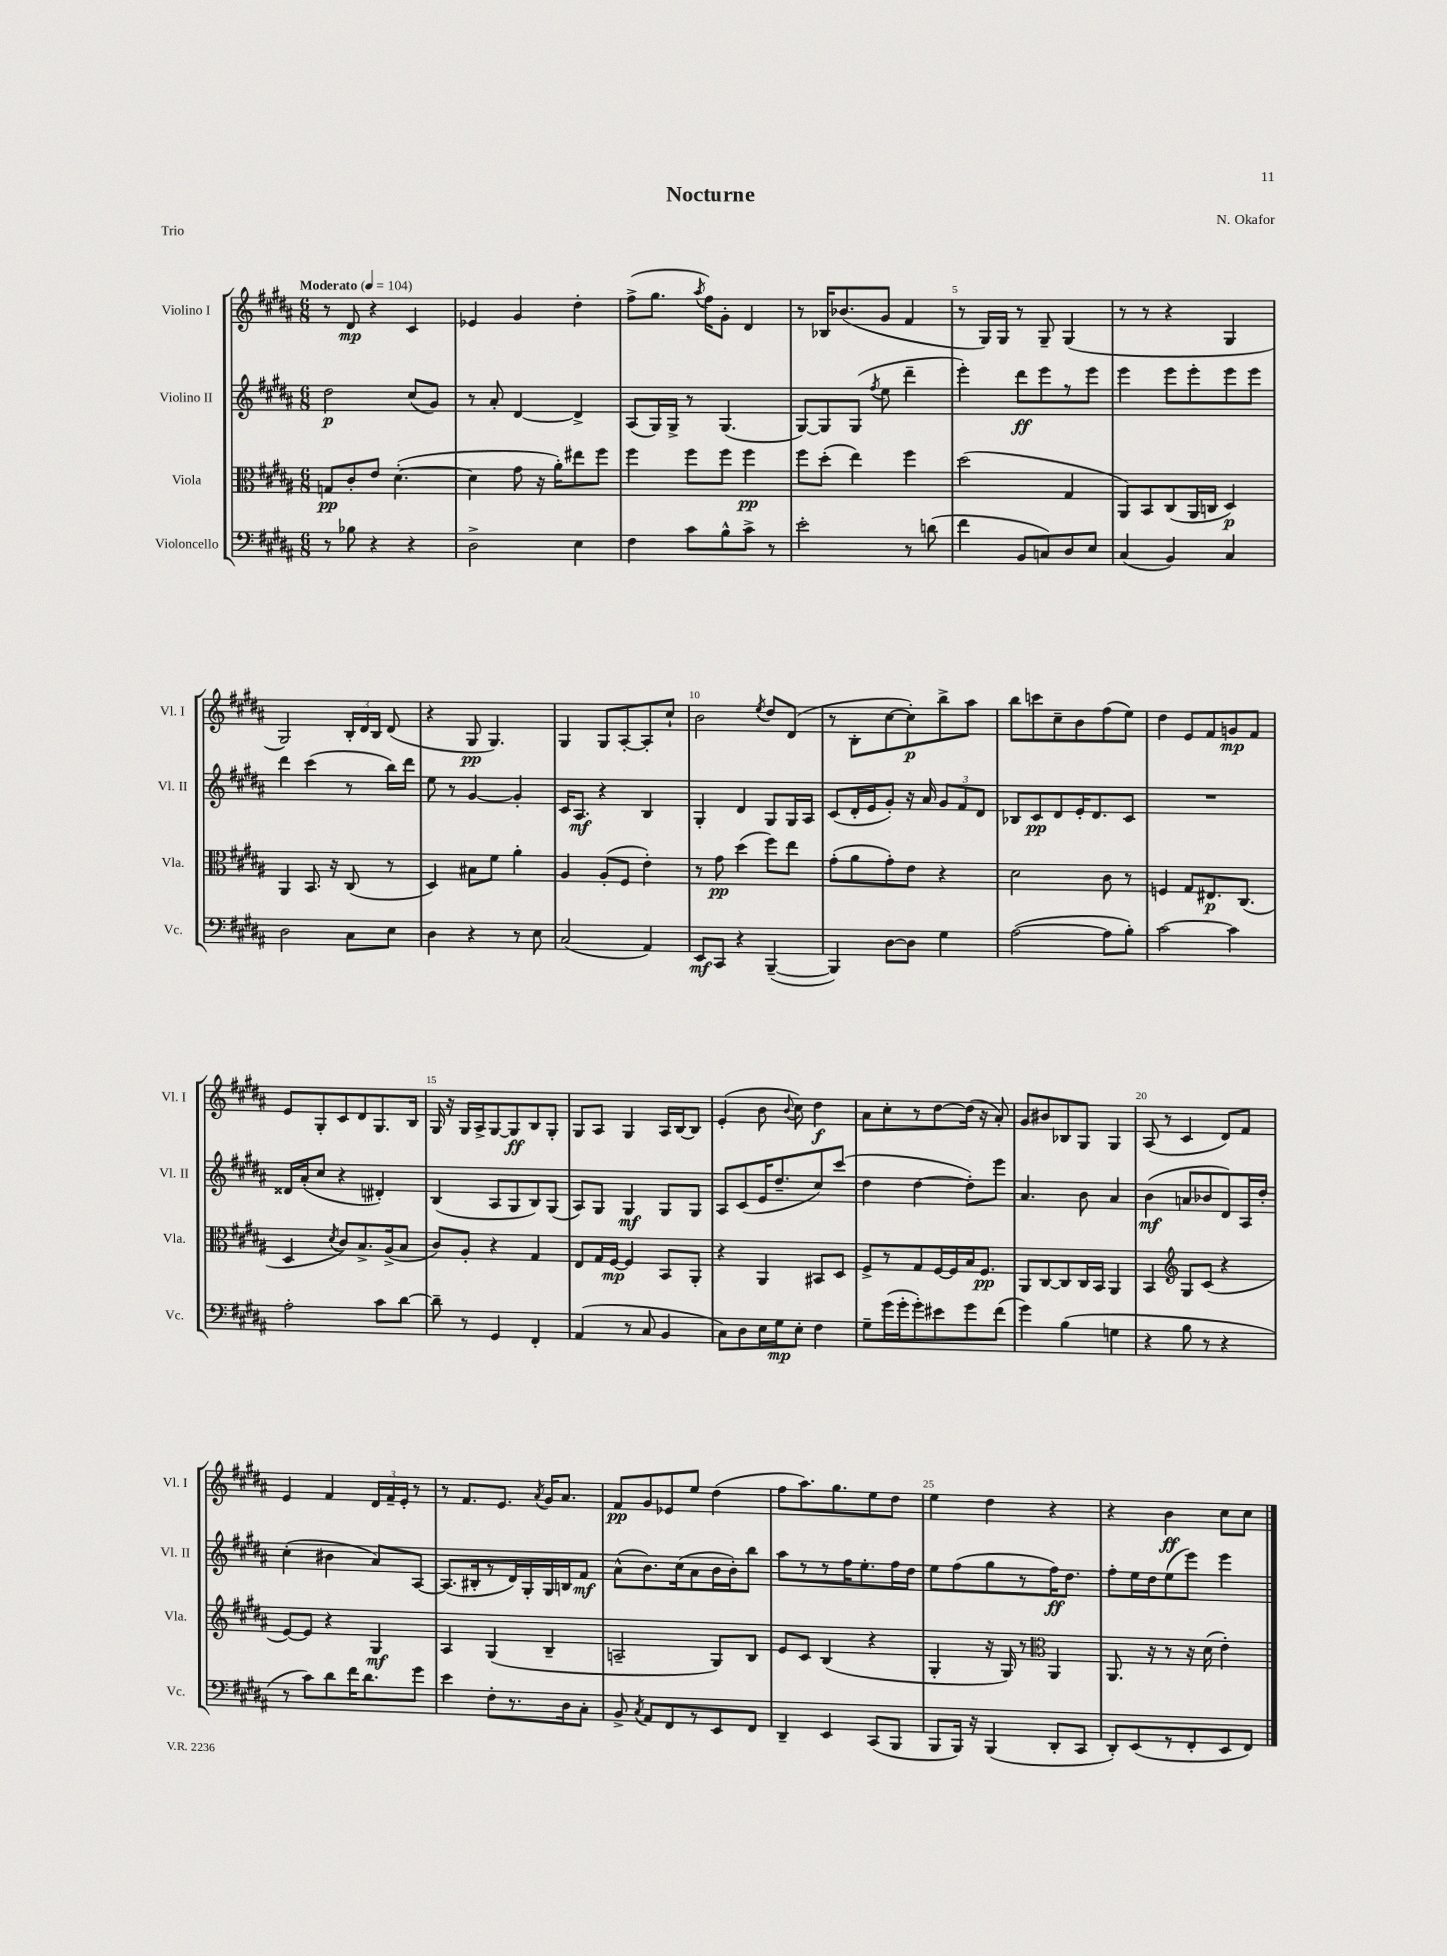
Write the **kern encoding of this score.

**kern	**dynam	**kern	**dynam	**kern	**dynam	**kern	**dynam
*part4	*part4	*part3	*part3	*part2	*part2	*part1	*part1
*staff4	*staff4	*staff3	*staff3	*staff2	*staff2	*staff1	*staff1
*I"Violoncello	*	*I"Viola	*	*I"Violino II	*	*I"Violino I	*
*I'Vc.	*	*I'Vla.	*	*I'Vl. II	*	*I'Vl. I	*
*clefF4	*	*clefC3	*	*clefG2	*	*clefG2	*
*k[f#c#g#d#a#]	*	*k[f#c#g#d#a#]	*	*k[f#c#g#d#a#]	*	*k[f#c#g#d#a#]	*
*M6/8	*	*M6/8	*	*M6/8	*	*M6/8	*
*MM104	*	*MM104	*	*MM104	*	*MM104	*
=1	=1	=1	=1	=1	=1	=1	=1
!	!	!	!	!	!	!LO:TX:a:B:t=Moderato	!
8r	.	8Gn/L	pp	2dd#\	p	8r	.
8B-X\	.	8c#'/	.	.	.	8d#/	mp
4r	.	8e/J	.	.	.	4r	.
.	.	([4.d#'\	.	.	.	.	.
4r	.	.	.	(8cc#/L	.	4c#/	.
.	.	.	.	8g#/J)	.	.	.
=2	=2	=2	=2	=2	=2	=2	=2
2D#^\	.	4d#\]	.	8r	.	4e-X/	.
.	.	.	.	8a#'/	.	.	.
.	.	8g#\	.	[4d#/	.	4g#/	.
.	.	16r	.	.	.	.	.
.	.	16a#'\KL)	.	.	.	.	.
4E\	.	8ee#X\	.	4d#^/]	.	4dd#'\	.
.	.	8ff#\J	.	.	.	.	.
=3	=3	=3	=3	=3	=3	=3	=3
4F#\	.	4ff#\	.	(8A#/L	.	(8ff#^\L	.
.	.	.	.	16G#/L)	.	8.gg#\J	.
.	.	.	.	16G#^/JJ	.	.	.
8c#\L	.	8ff#\L	.	8r	.	.	.
.	.	.	.	.	.	8qaa#/	.
.	.	.	.	.	.	16ff#\KL)	.
8B^^\	.	8ff#\J	.	(4.G#/	.	8g#'\J	.
8c#^\J	.	4ff#\	pp	.	.	4d#/	.
8r	.	.	.	.	.	.	.
=4	=4	=4	=4	=4	=4	=4	=4
2e'\	.	8ff#\L	.	[8G#/L)	.	8r	.
.	.	(8dd#'\J	.	8G#/]	.	16B-X/KL	.
.	.	.	.	.	.	(8.b-X/	.
.	.	4ee\)	.	(8G#/J	.	.	.
.	.	.	.	8qff#/	.	.	.
.	.	.	.	8ee\	.	8g#/J	.
8r	.	4ff#\	.	4ddd#~\	.	4f#/	.
(8dn\	.	.	.	.	.	.	.
=5	=5	=5	=5	=5	=5	=5	=5
4f#\	.	(2dd#\	.	4eee'\)	.	8r	.
.	.	.	.	.	.	16G#/LL)	.
.	.	.	.	.	.	16G#/JJ	.
8BB/L	.	.	.	8ddd#\L	ff	8r	.
8Cn/)	.	.	.	8eee\	.	8G#~/	.
8D#/	.	4G#/	.	8r	.	(4G#/	.
8E/J	.	.	.	8eee\J	.	.	.
=6	=6	=6	=6	=6	=6	=6	=6
(4C#/	.	8AA#/L)	.	4eee\	.	8r	.
.	.	8BB/	.	.	.	8r	.
4BB/)	.	(8C#/	.	8eee\L	.	4r	.
.	.	16AA#/L	.	8eee'\	.	.	.
.	.	16Cn/JJ	.	.	.	.	.
4C#/	.	4D#/)	p	8eee\	.	4G#/	.
.	.	.	.	8eee\J	.	.	.
!!LO:LB:g=z
=7	=7	=7	=7	=7	=7	=7	=7
2D#\	.	4AA#/	.	4ddd#\	.	2G#/)	.
.	.	8.BB/	.	(4ccc#\	.	.	.
.	.	16r	.	.	.	.	.
8C#\L	.	(8C#/	.	8r	.	24B'/LL	.
.	.	.	.	.	.	24d#/	.
.	.	.	.	.	.	24B/JJ	.
8E\J	.	8r	.	16bb\LL)	.	(8d#/	.
.	.	.	.	16ddd#\JJ	.	.	.
=8	=8	=8	=8	=8	=8	=8	=8
4D#\	.	4D#/)	.	8ee\	.	4r	.
.	.	.	.	8r	.	.	.
4r	.	8B#X\L	.	[4g#/	.	8G#/	pp
.	.	8f#\J	.	.	.	4.G#/)	.
8r	.	4a#'\	.	4g#'/]	.	.	.
8E\	.	.	.	.	.	.	.
=9	=9	=9	=9	=9	=9	=9	=9
(2C#/	.	4A#/	.	16c#/KL	.	4G#/	.
.	.	.	.	8.A#/J	mf	.	.
.	.	(8A#'/L	.	4r	.	8G#/L	.
.	.	8F#/J	.	.	.	[8A#'/	.
4AA#/)	.	4e'\)	.	4B/	.	8A#'/]	.
.	.	.	.	.	.	8cc#`/J	.
=10	=10	=10	=10	=10	=10	=10	=10
8EE/L	mf	8r	.	4G#'/	.	2b\	.
8CC#/J	.	8g#\	pp	.	.	.	.
4r	.	(4dd#\	.	4d#/	.	.	.
.	.	.	.	.	.	8qee/	.
([4BBB~/	.	8ff#\L)	.	8G#/L	.	8dd#/L	.
.	.	8ee\J	.	16G#/L	.	(8d#/J	.
.	.	.	.	16A#/JJ	.	.	.
=11	=11	=11	=11	=11	=11	=11	=11
4BBB/])	.	(8g#'\L	.	(8c#/L	.	8r	.
.	.	8a#\	.	16d#'/L	.	8B'\L	.
.	.	.	.	16e/J	.	.	.
[8D#\L	.	8g#'\)	.	8g#'/J)	.	[8cc#\	.
8D#\J]	.	8e\J	.	16r	.	8cc#'\])	p
.	.	.	.	16a#/	.	.	.
4G#\	.	4r	.	12g#/L	.	8bb^\	.
.	.	.	.	12f#/	.	.	.
.	.	.	.	.	.	8aa#\J	.
.	.	.	.	12d#/J	.	.	.
=12	=12	=12	=12	=12	=12	=12	=12
([2A#\	.	2d#\	.	8B-X/L	.	8bb\L	.
.	.	.	.	8c#/	pp	8cccn\	.
.	.	.	.	8d#/	.	8cc#~\	.
.	.	.	.	16e'/K	.	8b\	.
.	.	.	.	8.d#/	.	.	.
8A#\L]	.	8c#\	.	.	.	(8ff#\	.
8B'\J)	.	8r	.	8c#/J	.	8ee\J)	.
=13	=13	=13	=13	=13	=13	=13	=13
[2c#\	.	4Fn/	.	2.r	.	4dd#\	.
.	.	8G#/L	.	.	.	8e/L	.
.	.	8.E#X/	p	.	.	8f#/	.
4c#\]	.	.	.	.	.	8gn/	mp
.	.	(8.C#/J	.	.	.	.	.
.	.	.	.	.	.	8f#/J	.
!!LO:LB:g=z
=14	=14	=14	=14	=14	=14	=14	=14
2A#'\	.	4D#/	.	16d##X/LL	.	8e/L	.
.	.	.	.	(16a#'/J	.	.	.
.	.	.	.	8cc#/J	.	8G#'/	.
.	.	8qd#/	.	.	.	.	.
.	.	8c#/L)	.	4r	.	8c#/	.
.	.	8.B^/	.	.	.	8d#/	.
8c#\L	.	.	.	4d#X'/)	.	8.G#/	.
.	.	(16A#^/k	.	.	.	.	.
[8d#\J	.	8B/J	.	.	.	.	.
.	.	.	.	.	.	16B/Jk	.
=15	=15	=15	=15	=15	=15	=15	=15
8d#~\]	.	8c#/L)	.	(4B/	.	16G#/	.
.	.	.	.	.	.	16r	.
8r	.	8A#'/J	.	.	.	16G#/LL	.
.	.	.	.	.	.	16A#^/J	.
4GG#/	.	4r	.	8A#/L	.	[8G#/	.
.	.	.	.	8G#/	.	8G#/]	ff
4FF#'/	.	4G#/	.	8B/)	.	8B/	.
.	.	.	.	(8G#/J	.	8G#'/J	.
=16	=16	=16	=16	=16	=16	=16	=16
(4AA#/	.	8E/L	.	8A#/L)	.	8G#/L	.
.	.	16G#/L	.	8G#/J	.	8A#/J	.
.	.	[16F#/JJ	mp	.	.	.	.
8r	.	4F#/]	.	4G#/	mf	4G#/	.
8C#/	.	.	.	.	.	.	.
4BB/	.	8BB/L	.	8G#/L	.	16A#/LL	.
.	.	.	.	.	.	[16B/J	.
.	.	8AA#'/J	.	8G#/J	.	8B/J]	.
=17	=17	=17	=17	=17	=17	=17	=17
8C#\L)	.	4r	.	8A#/L	.	(4e'/	.
8D#\	.	.	.	(8c#/	.	.	.
16E\L	.	4AA#/	.	16e/K	.	8b\	.
16G#\J	mp	.	.	8.dd#~/	.	.	.
.	.	.	.	.	.	8qqb/	.
8E'\J	.	.	.	.	.	8cc#\)	.
4F#\	.	8BB#X/L	.	8cc#/)	.	4dd#\	f
.	.	8D#/J	.	(8ccc#/J	.	.	.
=18	=18	=18	=18	=18	=18	=18	=18
8G#~\L	.	8F#^/L	.	4dd#\	.	8a#\L	.
(16g#\L	.	8r	.	.	.	8cc#'\	.
16g#'\J	.	.	.	.	.	.	.
8g#'\)	.	8G#/	.	[4dd#\	.	8r	.
8e#X\	.	[16F#/L	.	.	.	[8dd#\	.
.	.	16F#/]	.	.	.	.	.
8g#\	.	16B/J	.	8dd#'\L])	.	(16dd#\Jk]	.
.	.	8.F#/J	pp	.	.	16r	.
(8f#\J	.	.	.	8eee\J	.	8a#'/)	.
=19	=19	=19	=19	=19	=19	=19	=19
4g#\)	.	8AA#/L	.	4.a#/	.	8g#/L	.
.	.	[8C#/	.	.	.	8b#X/	.
(4B\	.	8C#/]	.	.	.	8B-X/	.
.	.	16C#/L	.	8b\	.	8G#/J	.
.	.	16BB/JJ	.	.	.	.	.
4Gn\	.	4AA#/	.	4a#/	.	4G#/	.
=20	=20	=20	=20	=20	=20	=20	=20
4r	.	4BB/	.	(4b\	mf	(8A#/	.
.	.	.	.	.	.	8r	.
*	*	*clefG2	*	*	*	*	*
8B\	.	8G#/L	.	8an/L	.	4c#/	.
8r	.	(8c#/J	.	8b-X/	.	.	.
4r	.	4r	.	8d#/)	.	8d#/L)	.
.	.	.	.	16A#/L	.	8f#/J	.
.	.	.	.	16dd#'/JJ	.	.	.
!!LO:LB:g=z
=21	=21	=21	=21	=21	=21	=21	=21
8r	.	[8e/L)	.	(4cc#'\	.	4e/	.
8c#\L)	.	8e/J]	.	.	.	.	.
8d#\	.	4r	.	4b#X\	.	4f#/	.
16f#\K	.	.	.	.	.	.	.
8.d#\	.	.	.	.	.	.	.
.	.	4G#/	mf	8a#/L)	.	24d#/LL	.
.	.	.	.	.	.	24f#~/	.
.	.	.	.	.	.	24e'/JJ	.
8g#\J	.	.	.	[8A#/J	.	8r	.
=22	=22	=22	=22	=22	=22	=22	=22
4e\	.	4A#/	.	(8.A#/L]	.	8r	.
.	.	.	.	.	.	8.f#/L	.
.	.	.	.	16B#X'/k	.	.	.
8F#'\L	.	(4G#/	.	8r	.	.	.
.	.	.	.	.	.	8.e/J	.
8.r	.	.	.	16d#/L)	.	.	.
.	.	.	.	16G#'/	.	.	.
.	.	.	.	.	.	8qa#/	.
.	.	4B~/	.	16G#/	.	16g#/KL	.
16D#\k	.	.	.	16Bn/J	.	8.a#/J	.
8C#'\J	.	.	.	8f#/J	mf	.	.
=23	=23	=23	=23	=23	=23	=23	=23
8BB^/	.	2An~/	.	(8a#^^\L	.	8f#/L	pp
8qC#/	.	.	.	.	.	.	.
8AA#/L	.	.	.	8.b\)	.	8g#/	.
8FF#/	.	.	.	.	.	8e-X/	.
.	.	.	.	(16cc#\k	.	.	.
8r	.	.	.	8a#\	.	8ee/J	.
8EE/	.	8G#/L)	.	16b\L	.	(4dd#\	.
.	.	.	.	16b'\J)	.	.	.
8FF#/J	.	8B/J	.	8bb\J	.	.	.
=24	=24	=24	=24	=24	=24	=24	=24
4DD#~/	.	8e/L	.	8aa#\L	.	8ff#\L	.
.	.	8c#/J	.	8r	.	8.aa#\)	.
4EE/	.	(4B/	.	8r	.	.	.
.	.	.	.	.	.	8.gg#\	.
.	.	.	.	16ff#\K	.	.	.
.	.	.	.	8.ee'\	.	.	.
(8CC#/L	.	4r	.	.	.	8ee\	.
8BBB/J	.	.	.	16ff#\L	.	8dd#\J	.
.	.	.	.	16dd#\JJ	.	.	.
=25	=25	=25	=25	=25	=25	=25	=25
8BBB/L	.	4G#'/	.	8ee\L	.	4ee\	.
16BBB/Jk)	.	.	.	(8ff#\	.	.	.
16r	.	.	.	.	.	.	.
(4BBB/	.	16r	.	8gg#\	.	4dd#\	.
.	.	16G#/)	.	.	.	.	.
.	.	8r	.	8r	.	.	.
*	*	*clefC3	*	*	*	*	*
8DD#'/L	.	4AA#/	.	16ff#\K)	ff	4r	.
.	.	.	.	8.dd#\J	.	.	.
8CC#/J	.	.	.	.	.	.	.
=26	=26	=26	=26	=26	=26	=26	=26
8DD#'/L)	.	8.AA#/	.	8ff#'\L	.	4r	.
(8EE/	.	.	.	16ee\L	.	.	.
.	.	16r	.	16dd#\J	.	.	.
8r	.	8r	.	(8ee\	.	4b\	ff
8FF#'/	.	16r	.	8eee\J)	.	.	.
.	.	(16d#\	.	.	.	.	.
8EE/	.	4e'\)	.	4eee\	.	8cc#\L	.
8FF#/J)	.	.	.	.	.	8cc#\J	.
==	==	==	==	==	==	==	==
*-	*-	*-	*-	*-	*-	*-	*-
